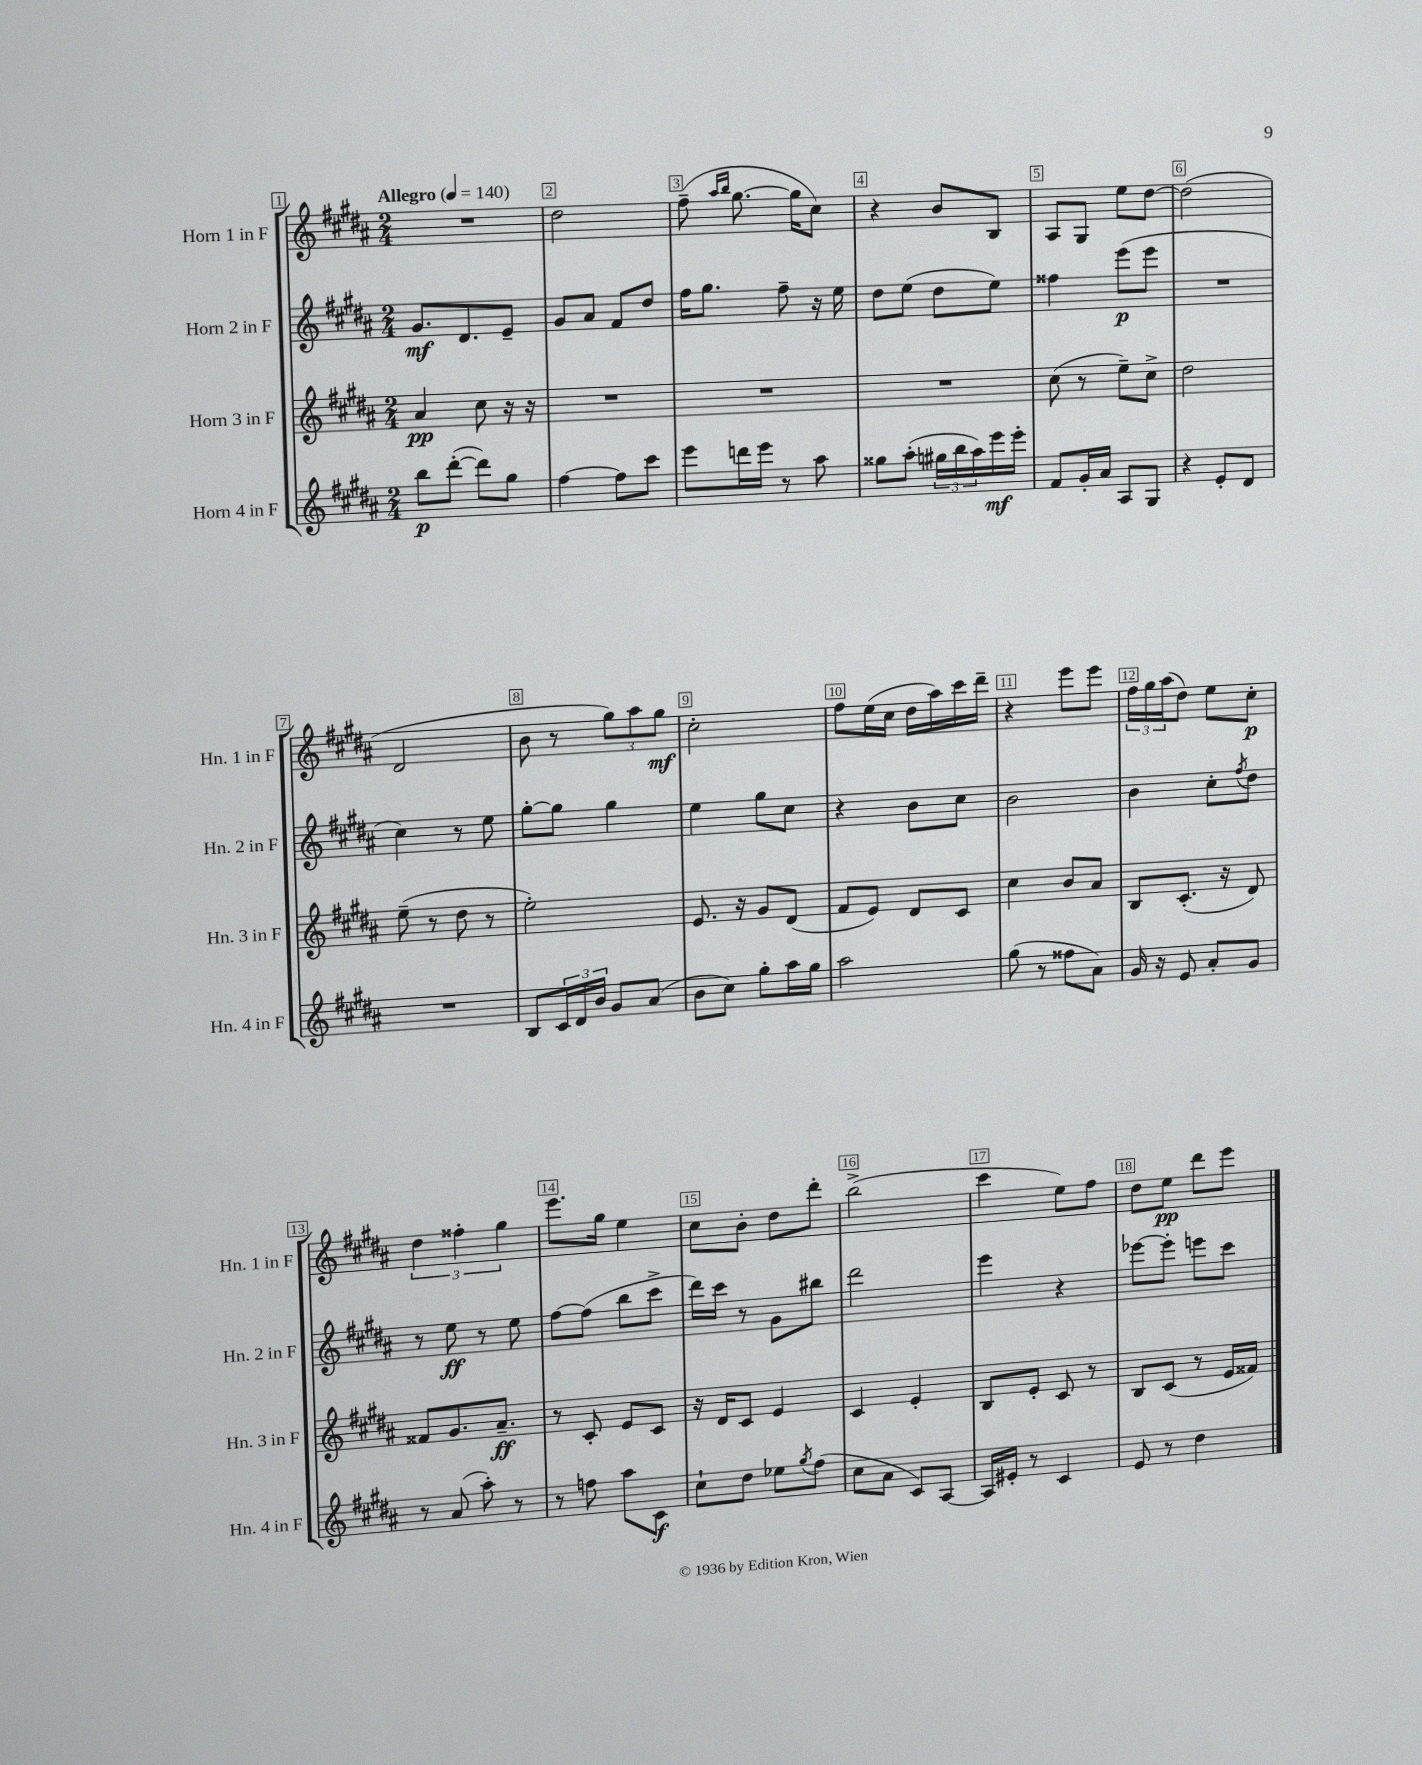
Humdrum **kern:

**kern	**kern	**kern	**kern
*staff4	*staff3	*staff2	*staff1
*clefG2	*clefG2	*clefG2	*clefG2
*k[f#c#g#d#a#]	*k[f#c#g#d#a#]	*k[f#c#g#d#a#]	*k[f#c#g#d#a#]
*M2/4	*M2/4	*M2/4	*M2/4
*MM140	*MM140	*MM140	*MM140
8bb\L	4a#/	8.g#/L	2r
([8ddd#'\J	.	.	.
.	.	8.d#/	.
8ddd#\]L)	8cc#\	.	.
8gg#\J	16r	8e~/J	.
.	16r	.	.
=	=	=	=
[4ff#\	2r	8g#/L	2dd#\
.	.	8a#/J	.
8ff#\]L	.	8f#/L	.
8ccc#\J	.	8dd#/J	.
=	=	=	=
8eee\L	2r	16ff#\LK	(8ff#~\
.	.	8.gg#\J	.
.	.	.	16qqaa#/LL
.	.	.	16qqbb/JJ
16ddd\L	.	.	[8.gg#\
16eee\JJ	.	.	.
8r	.	8ff#~\	.
.	.	.	16gg#\]LK
8aa#\	.	16r	8cc#\J)
.	.	16ee\	.
=	=	=	=
8gg##\L	2r	8dd#\L	4r
(8aa#'\J	.	(8ee\J	.
24gg#\LL	.	8dd#\L	8b/L
24bb\	.	.	.
24aa#\)	.	.	.
16eee\	.	8ee\J)	8B/J
16eee'\JJ	.	.	.
=	=	=	=
8f#/L	(8cc#\	4ff##\	8A#/L
16g#'/L	8r	.	8G#/J
16a#/JJ	.	.	.
8A#/L	8ee~\L)	(8eee\L	8ee\L
8G#/J	8cc#^\J	8eee\J	[8dd#\J
=	=	=	=
4r	2dd#\	2r	(2dd#\]
8e'/L	.	.	.
8d#/J	.	.	.
=	=	=	=
2r	(8ee~\	4cc#\)	2d#/
.	8r	.	.
.	8dd#\	8r	.
.	8r	8ee\	.
=	=	=	=
8B/L	2ee'\)	[8gg#'\L	8b\
24c#/L	.	8gg#\]J	8r
24d#/	.	.	.
24b/JJ	.	.	.
8g#/L	.	4gg#\	12gg#\L)
.	.	.	12aa#\
(8a#/J	.	.	.
.	.	.	12gg#\J
=	=	=	=
8b\L	8.e/	4ee\	2cc#'\
8cc#\J)	.	.	.
.	16r	.	.
8gg#'\L	8g#/L	8gg#\L	.
16aa#\L	(8d#/J	8cc#\J	.
16gg#\JJ	.	.	.
=	=	=	=
2aa#\	8f#/L	4r	8ff#\L
.	8e/J)	.	(16ee\L
.	.	.	16cc#\JJ
.	8d#/L	8b\L	16dd#\LL
.	.	.	16aa#\)
.	8c#/J	8cc#\J	16ccc#\
.	.	.	16ddd#~\JJ
=	=	=	=
(8gg#\	4cc#\	2b\	4r
8r	.	.	.
8ff##\L	8b/L	.	8eee\L
8a#\J)	8a#/J	.	8eee\J
=	=	=	=
16g#/	8B/L	4b\	24ff#\LL
.	.	.	24gg#\
16r	.	.	.
.	.	.	(24aa#\J
8e/	(8.c#'/J	.	8dd#\J)
8a#'/L	.	8cc#'\L	8ee\L
.	16r	.	.
.	.	8qff#/	.
8g#/J	8d#/)	8dd#\J	8cc#'\J
=	=	=	=
8r	8f##/L	8r	6dd#\
(8a#/	8.g#/	8ee\	.
.	.	.	6ff##'\
8aa#'\)	.	8r	.
.	8.a#~/J	.	.
.	.	.	6gg#\
8r	.	8ee\	.
=	=	=	=
8r	8r	[8ff#\L	8.eee\L
8ff\	8c#'/	(8ff#\]J	.
.	.	.	16gg#\Jk
8aa#\L	8e/L	8bb\L	4ee\
8c#\J	8c#/J	8ccc#^\J	.
=	=	=	=
8cc#`\L	16r	16ddd#\LL)	8cc#\L
.	16d#/LK	16ccc#\JJ	.
8dd#\J	8c#/J	8r	8b'\J
8ee-\L	4e/	8g#\L	8dd#\L
8qgg#/	.	.	.
(8ff#\J	.	8bb#\J	8ddd#'\J
=	=	=	=
8cc#\L	4c#/	2ddd#\	(2bb^\
8a#\J	.	.	.
8c#/L)	4e'/	.	.
[8A#/J	.	.	.
=	=	=	=
16A#/]LL	8B/L	4eee\	4ccc#\
16e#'/JJ	.	.	.
8r	8e'/J	.	.
4c#/	8c#/	4r	8ee\L)
.	8r	.	8ff#\J
=	=	=	=
8e/	8B/L	[8eee-\L	8dd#\L
8r	(8c#/J	8eee-'\]J	8ee\J
4dd#\	8r	8eee\L	8ddd#\L
.	16e/LL	8ccc#\J	8eee\J
.	16f##/JJ)	.	.
==	==	==	==
*-	*-	*-	*-
